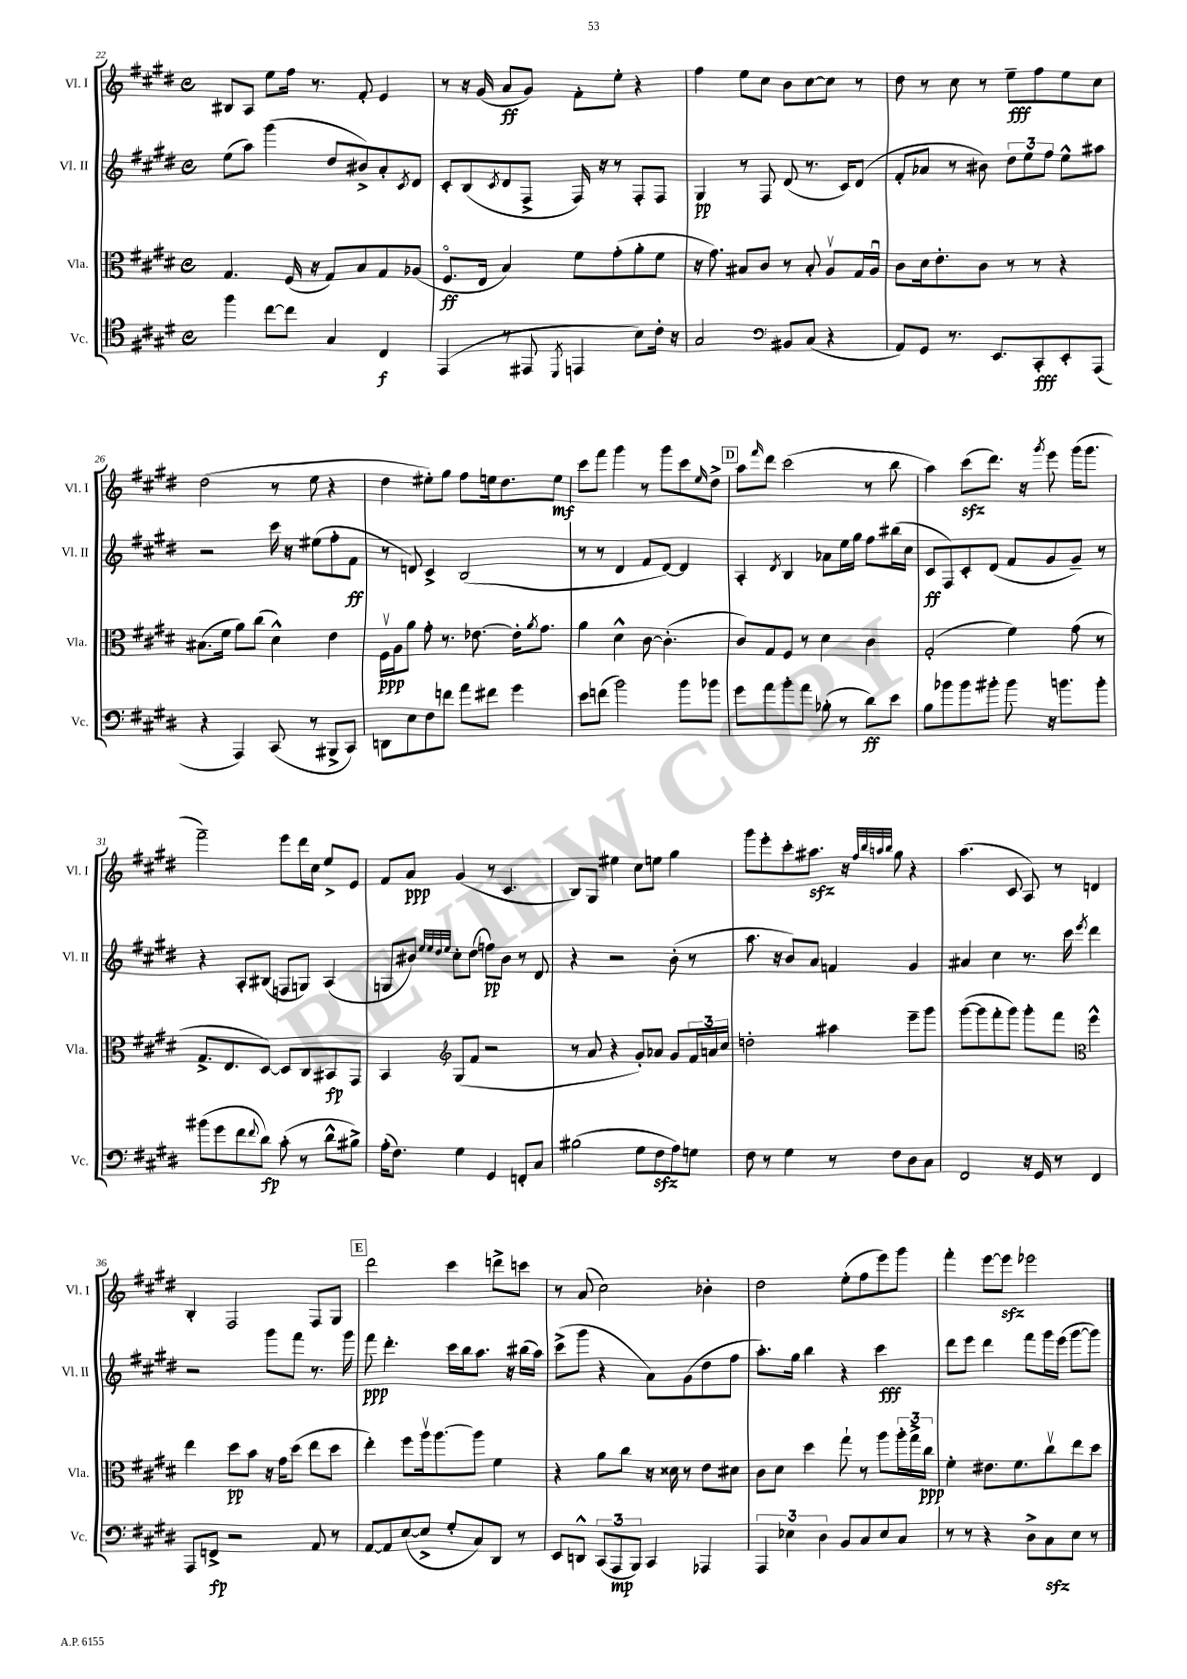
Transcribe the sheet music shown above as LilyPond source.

<<
\new StaffGroup <<
\new Staff = "s0" \with { instrumentName = "Vl. I" shortInstrumentName = "Vl. I" } {
    \clef treble \key e \major \defaultTimeSignature \time 4/4
    bis8 a8 e''8 fis''16 r8. fis'8-. e'4 |
    r8 r16 gis'16( a'8\ff gis'8) fis'8-. e''8-. r4 |
    fis''4 e''8 cis''8 b'8 cis''8~ cis''8 r8 |
    dis''8 r8 cis''8 r8 e''8--\fff fis''8 e''8 cis''8 |
    dis''2( r8 e''8 r4 |
    dis''4 eis''8-.) gis''8 fis''8 e''16 dis''8. e''8\mf |
    cis'''8 fis'''8 gis'''4 r8 gis'''8 cis'''8 \grace { e''16 } dis''8-> |
    \mark \markup { \box "D" } a''8 \grace { fis'''16 } dis'''8 cis'''2( r8 b''8 |
    a''4) cis'''8\sfz( dis'''8.) r16 \acciaccatura { gis'''8 } e'''8 gis'''16( gis'''8. |
    fis'''2--) e'''8 dis'''16 cis''16 e''8-> e'8 |
    fis'8 a'8\ppp gis'4( r8 cis'4. |
    b8) gis8 eis''4 cis''8 e''8 gis''4 |
    gis'''8 e'''8-. cis'''8-. ais''8.\sfz r16 \grace { fis''32 b''32 a''32 b''32 } gis''8 r4 |
    a''4.( cis'8 a8) r8 d'4 |
    b4-. fis2 fis8 gis8 |
    \mark \markup { \box "E" } dis'''2 cis'''4 d'''8-> c'''8 |
    r8 a'8( cis''2) bes'4-. |
    dis''2 e''8-.( fis''8 e'''8) gis'''8 |
    fis'''4-. e'''8~ e'''8\sfz ees'''2 \bar "|." |
}
\new Staff = "s1" \with { instrumentName = "Vl. II" shortInstrumentName = "Vl. II" } {
    \clef treble \key e \major \defaultTimeSignature \time 4/4
    e''8( a''8) gis'''4( dis''8 bis'8->) a'8-. \acciaccatura { cis'8 } dis'8 |
    cis'8-. b8( \acciaccatura { cis'8 } dis'8 fis8-> fis16) r16 r8 fis8-. fis8 |
    gis4\pp r8 fis8 dis'8( r8. cis'16) dis'8( |
    fis'8-. aes'8 r8 bis'8) \tuplet 3/2 { dis''8 e''8 fis''8 } e''8-^ ais''8 |
    r2 cis'''16 r16 eis''8( fis''8-. fis'8\ff |
    r8 d'8) cis'4-> b2( |
    r8 r8 dis'4 fis'8 dis'8~) dis'4 |
    \mark \markup { \box "D" } a4-. \acciaccatura { dis'8 } b4 aes'8 e''16 gis''16 fis''8 bis''16( cis''16 |
    cis'8\ff fis8) cis'8-. dis'8( fis'8 gis'8 gis'8--) r8 |
    r4 a8-. bis8( f8 g8) a4( |
    g8 bis'8) \grace { e''32 e''32 dis''32 e''32 } cis''8-. dis''8( f''8\pp) bis'8 r8 dis'8 |
    r4 r2 b'8-.( r8 |
    a''8. r16 b'8) a'8 f'4 gis'4 |
    ais'4 cis''4 r8. cis'''16 \acciaccatura { e'''8 } dis'''4 |
    r2 gis'''8 fis'''8 r8. gis'''16 |
    \mark \markup { \box "E" } fis'''8\ppp dis'''4.-. cis'''16 b''16 a''8. r16 bis''16( a''16) |
    cis'''8->( gis'''8 r4 a'8) gis'8( dis''8 fis''8 |
    a''8.-.) gis''16 b''4 r4 cis'''4\fff |
    dis'''8 e'''8 dis'''4 fis'''8 gis'''16 e'''16( gis'''8~ gis'''8) \bar "|." |
}
\new Staff = "s2" \with { instrumentName = "Vla." shortInstrumentName = "Vla." } {
    \clef alto \key e \major \defaultTimeSignature \time 4/4
    gis4. fis16( r16 gis8) b8 gis8 aes8( |
    fis8.\flageolet\ff e16 b4) fis'8 gis'8-.( a'8-. fis'8 |
    r16 gis'8.) bis8 cis'8 r8 bis8-. a8\upbow gis16 a16\downbow |
    cis'8 dis'16 e'8.-. cis'8 r8 r8 r4 |
    bis8.( fis'16 a'8) cis''8( dis'4-^) e'4 |
    fis16\upbow\ppp a16 a'8 gis'8-. r8. ees'8.~ ees'16-. \acciaccatura { a'8 } gis'8. |
    a'4 dis'4-^ cis'8~ cis'4.-.( |
    \mark \markup { \box "D" } cis'8) gis8 fis8 r8 dis'4 cis'4 |
    gis2-.( fis'4) gis'8( r8 |
    gis8.-> e8. dis8~) dis8 cis8 bis,8\fp gis,8 |
    b,4 \clef treble gis8( fis'8 r2 |
    r8 a'8 r4 gis'8-.) aes'8 gis'8 \tuplet 3/2 { fis'16 a'16 cis''16 } |
    d''2-. ais''4 e'''8-- gis'''8 |
    gis'''8~( gis'''8 fis'''8-. gis'''8) gis'''8-. fis'''8 \clef alto fis''4-^ |
    e''4 dis''8\pp b'8 r16 gis'16 dis''8( e''8 dis''8 |
    \mark \markup { \box "E" } e''4-.) fis''8 a''16\upbow a''8.~ a''8 fis'4 |
    r4 a'8 cis''8 r16 disis'16 r8 e'8 dis'8 |
    cis'8 dis'8 dis''4 gis''8-! r8 a''8 \tuplet 3/2 { a''16-. gis''16-> cis''16\ppp } |
    fis'4-. eis'8. fis'8. cis''8\upbow e''8 dis''8 \bar "|." |
}
\new Staff = "s3" \with { instrumentName = "Vc." shortInstrumentName = "Vc." } {
    \clef tenor \key e \major \defaultTimeSignature \time 4/4
    fis''4 cis''8~ cis''8 gis4 cis4\f |
    e,4( r8 eis,8 \acciaccatura { dis,8 } e,4 b8) cis'16-. r16 |
    gis2 \clef bass bis,8 cis8( r4 |
    a,8) gis,8 r8. e,8. cis,8-.\fff e,8-. a,,8( |
    r4 a,,4) cis,8( r8 bis,,8-> cis,8) |
    d,8 e8 fis8 f'8 a'8 fis'8 gis'4 |
    e'8 f'8( b'2) b'8 bes'8 |
    \mark \markup { \box "D" } gis'8 a'8 b'8-. a'8 bes8-.( r8 dis'8\ff) e'8 |
    b8 bes'8 bes'8 bis'8-. bis'8 r16 b'8. b'8-. |
    bis'8( gis'8 fis'8 \appoggiatura { fis'8 } dis'8\fp) cis'8-.( r8 dis'8-^ bis8->) |
    a16-.( fis8.) gis4 gis,4 f,8-. cis8 |
    bis2( gis8 fis8\sfz a8) g8 |
    fis8 r8 gis4 r8 fis8 dis8 cis8 |
    fis,2 r16 gis,16 r8 fis,4 |
    a,,8 f,8->\fp r2 a,8 r8 |
    \mark \markup { \box "E" } a,8~ a,8 e8~( e8-> gis8-. cis8) dis,8 r8 |
    e,8 d,8-^ \tuplet 3/2 { cis,8( a,,8\mp b,,8) } cis,4 aes,,4 |
    \tuplet 3/2 { a,,4 ees4 dis4 } b,8 cis8 ees8 cis8 |
    r8 r8 r4 dis8-> cis8\sfz e8 r8 \bar "|." |
}
>>
>>
\layout { \context { \Score currentBarNumber = #22 } }
